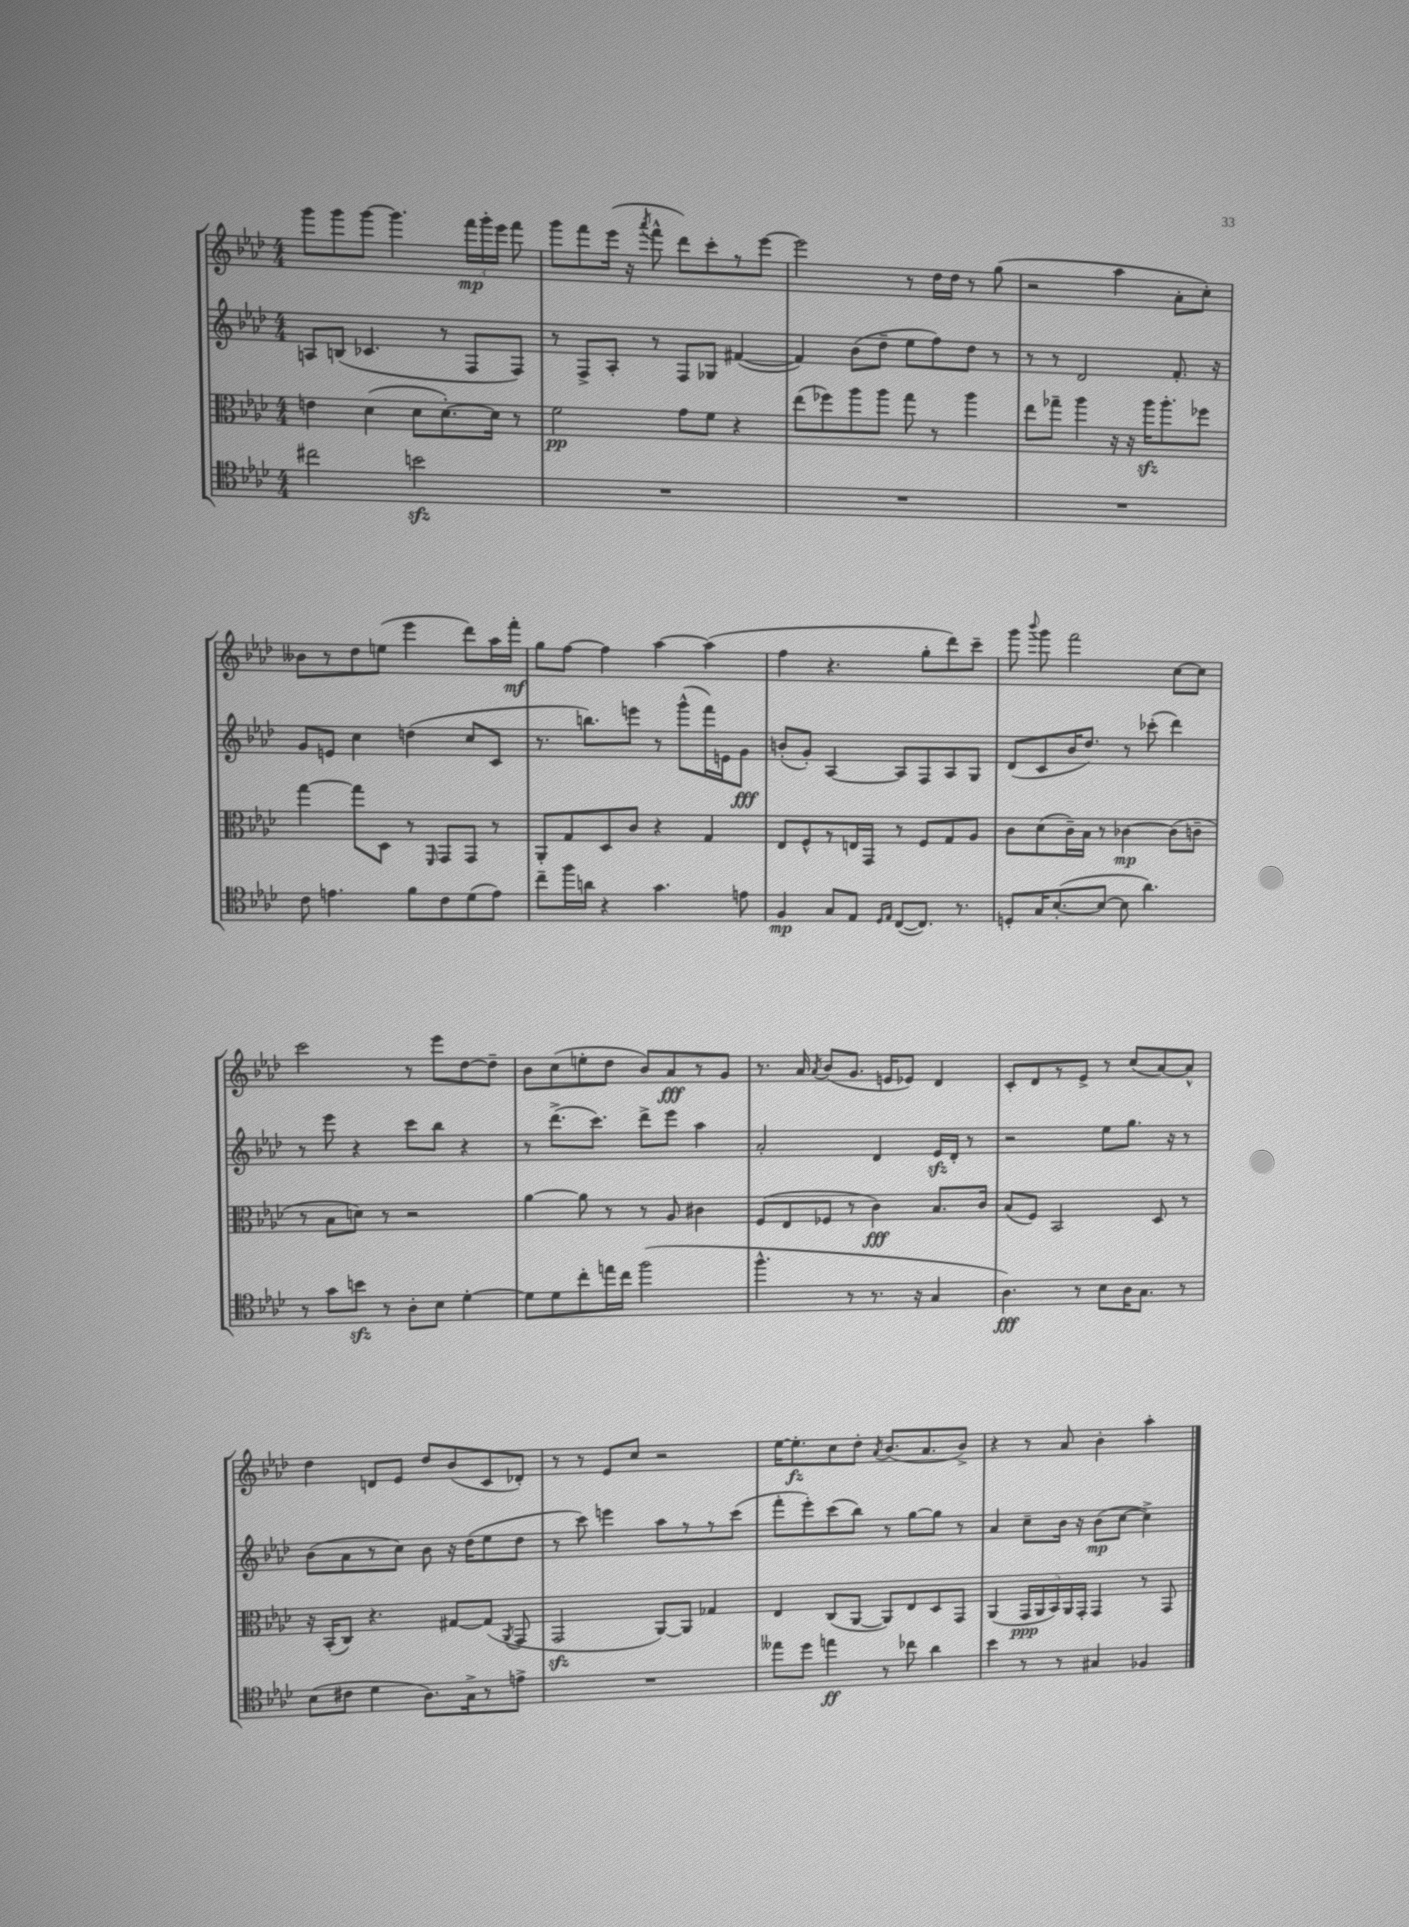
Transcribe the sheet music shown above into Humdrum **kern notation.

**kern	**kern	**kern	**kern
*staff4	*staff3	*staff2	*staff1
*clefC4	*clefC3	*clefG2	*clefG2
*k[b-e-a-d-]	*k[b-e-a-d-]	*k[b-e-a-d-]	*k[b-e-a-d-]
*M4/4	*M4/4	*M4/4	*M4/4
2cc#	4e	8A	8ggg
.	.	(8B	8ggg
.	(4d-	4.c-	[8ggg
.	.	.	4.ggg]
2b	8d-	.	.
.	[8.d-')	8r	.
.	.	8F	24fff
.	.	.	24ggg'
.	16d-]	.	.
.	.	.	24eee-
.	8r	8F)	8fff
=	=	=	=
1r	2f	8r	8ggg
.	.	8F^	8fff
.	.	8A-'	(16eee-
.	.	.	16r
.	.	.	8qaaa-
.	.	8r	8fff^^
.	8g	8F	8ddd-)
.	8f	8G-	8ccc'
.	4r	([4f#	8r
.	.	.	[8eee-
=	=	=	=
1r	(8ee-	4f#])	2eee-]
.	8ff-)	.	.
.	8aa-	(8b-	.
.	8aa-	8dd-~	.
.	8gg	8ee-	8r
.	8r	8ff)	16dd-
.	.	.	16dd-
.	4aa-	8dd-	8r
.	.	8r	(8gg
=	=	=	=
1r	8ee-	8r	2r
.	8gg-~	8r	.
.	4aa-	2d-	.
.	16r	.	4aa-
.	16r	.	.
.	16aa-	.	.
.	8.aa-'	.	.
.	.	8.f'	8a-'
.	8ff-	.	8cc')
.	.	16r	.
=	=	=	=
8c	[4gg	8g	8b--
4.e	.	8e	8r
.	8gg]	4cc	8dd-
.	8D-	.	(8ee
8f	8r	(4dd	4eee-
.	16qqFF	.	.
8c	8GG	.	.
(8d-	8GG	8cc	8ddd-)
8e)	8r	8c	16aa-
.	.	.	16fff'
=	=	=	=
8cc~	8AA-'	8.r	8gg
16ff	8G	.	[8ff
16a	.	8.bb)	.
4r	8D-	.	4ff]
.	8c	8eee	.
4.g	4r	8r	[4aa-
.	.	(8ggg^^	.
.	4G	16fff)	(4aa-]
.	.	16e	.
8e	.	8g	.
=	=	=	=
4F	8E-	(8b'	4ff
.	8F^^	8g')	.
8G	8r	[4A-	4.r
8E-	16E	.	.
.	16GG	.	.
16qqD-	.	.	.
16qqE-	.	.	.
([8C	8r	8A-]	.
8.C])	8F	8F	8gg'
.	8G	8A-	8ddd-)
8.r	.	.	.
.	8A-	8G	8ccc~
=	=	=	=
8D'	8c	(8d-	8ggg
.	.	.	8qqbbb-
16G	(8d-	8c	8ggg
([8.B-'	.	.	.
.	16c~)	16b-	2fff
.	16B-	8.dd-)	.
8B-_	8r	.	.
8B-]	[4c-	8r	.
4.a-)	.	(8ccc-'	.
.	(8c-]	4ddd-)	[8cc
.	8c~	.	8cc]
=	=	=	=
8r	8r	8r	2ccc
8g	8B-	8eee-	.
8b	8d)	4r	.
8r	8r	.	.
8A-'	2r	8ccc	8r
8B-	.	8bb-	8eee-
[4d-'	.	4r	[8dd-
.	.	.	8dd-~]
=	=	=	=
8d-]	[4a-	8r	8b-
8d-	.	(8.ddd-^	(8cc
8cc'	8a-]	.	8ee'
.	.	8.ccc)	.
16ee	8r	.	8dd-
16cc	.	.	.
(2ff	8r	8ddd-^	8b-)
.	8A-	8eee-	8a-
.	4c#	4aa-	8r
.	.	.	8g
=	=	=	=
4.ff^^	(8F	2a-'	8.r
.	8E-	.	.
.	.	.	16a-
.	.	.	8qa-
.	8F-	.	(8b-
8r	8r	.	8.g
8.r	4c)	4d-	.
.	.	.	16e
.	.	.	8e-)
16r	.	.	.
4G	8.B-	16e-	4d-
.	.	16d-'	.
.	.	8r	.
.	16c	.	.
=	=	=	=
4.A-)	(8B-	2r	8c'
.	8F)	.	8d-
.	2BB-	.	8r
8r	.	.	8e-^
8B-	.	8ee-	8r
16A-	.	8.gg	(8cc
8.G	.	.	.
.	8D-	.	[8a-)
.	.	16r	.
8r	8r	8r	8a-^^]
=	=	=	=
(8B-	16r	(8b-	4dd-
.	(16BB-'	.	.
8c#	8C)	8a-	.
4d-	4.r	8r	8d
.	.	8cc)	8e-
8.A-)	.	8b-	8dd-
.	[8G#	16r	(8b-
16G^	.	(16dd-	.
8r	(8G#]	8ee-	8c
.	8qAA-	.	.
8e^	8GG	8dd-	8d-')
=	=	=	=
1r	2GG	8r	8r
.	.	8ccc)	8r
.	.	4eee	8e-
.	.	.	8cc
.	[8AA-)	8aa-	2r
.	8AA-]	8r	.
.	4G-	8r	.
.	.	(8ccc	.
=	=	=	=
8ee--	4E-	8fff'	[16ee-
.	.	.	8.ee-']
8dd-	.	8eee-')	.
4ee	(8C	(8ccc	8cc
.	[8AA-	8bb-)	8dd-'
.	.	.	8qa-
8r	8AA-])	8r	(8.b-
8cc-	8E-	[8gg	.
.	.	.	8.a-
4a-	8D-	8gg]	.
.	8GG	8r	8b-^)
=	=	=	=
4b-	(4AA-	4a-	4r
8r	20GG	8cc~	8r
.	20AA-	.	.
.	20BB-)	.	.
8r	.	16b-	8a-
.	20AA-	.	.
.	.	16r	.
.	20GG'	.	.
4G#	4GG	(8b-	4b-'
.	.	[8cc	.
4F-	8r	4cc^])	4aa-'
.	8GG	.	.
==	==	==	==
*-	*-	*-	*-
